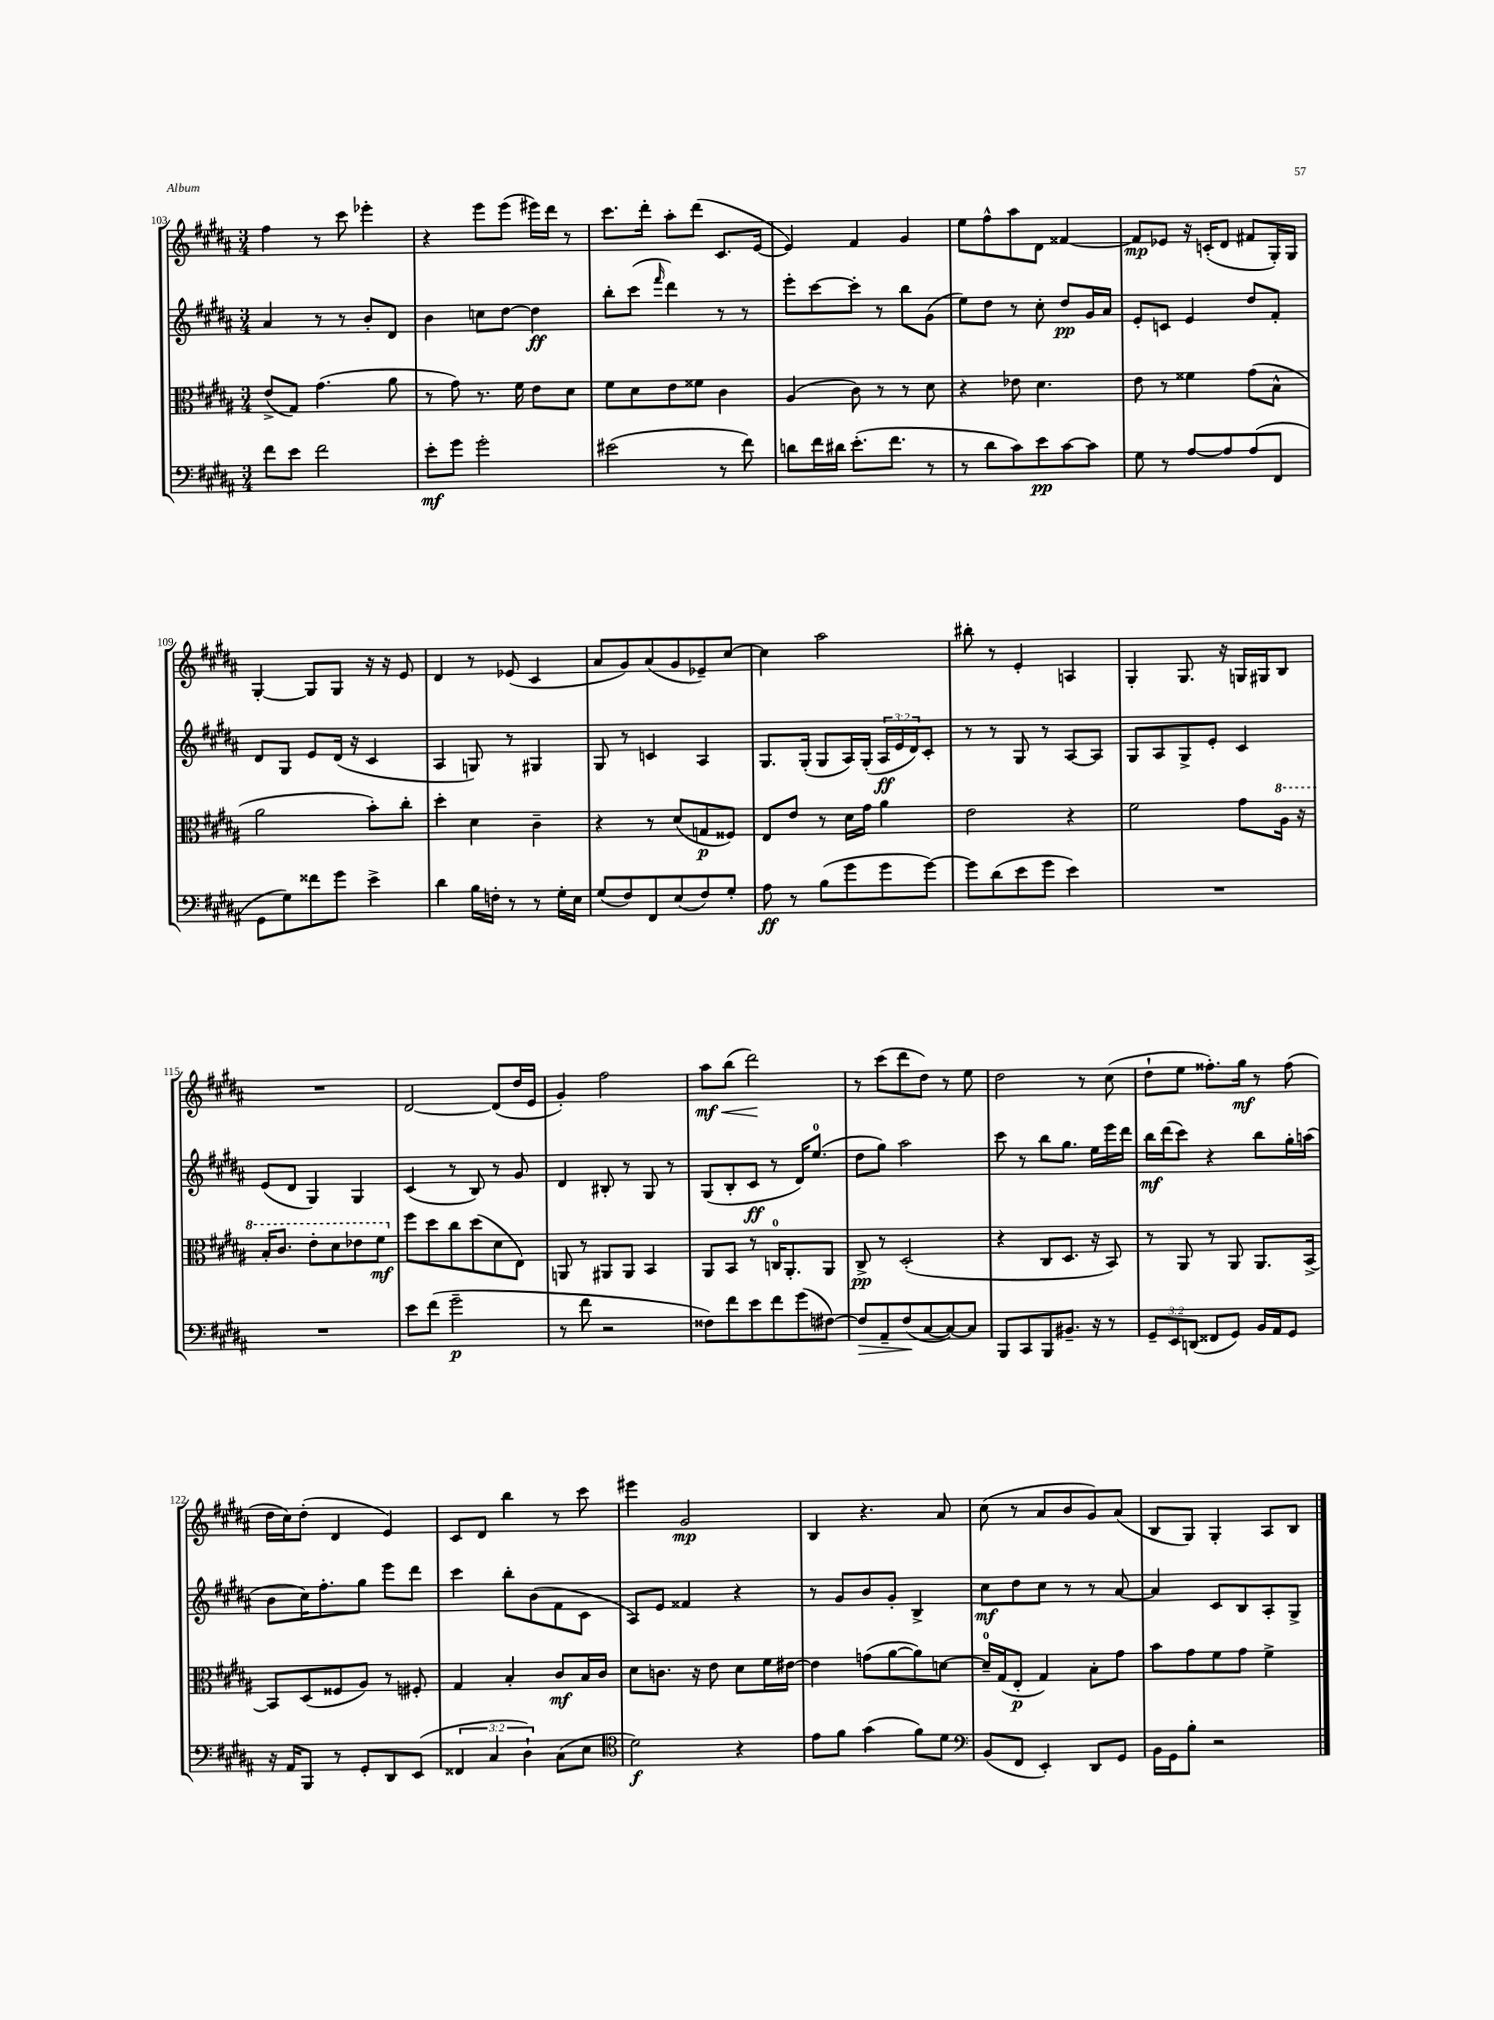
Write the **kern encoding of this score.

**kern	**kern	**kern	**kern
*staff4	*staff3	*staff2	*staff1
*clefF4	*clefC3	*clefG2	*clefG2
*k[f#c#g#d#a#]	*k[f#c#g#d#a#]	*k[f#c#g#d#a#]	*k[f#c#g#d#a#]
*M3/4	*M3/4	*M3/4	*M3/4
8f#	(8e^	4a#	4ff#
8e	8G#)	.	.
2f#	(4.g#	8r	8r
.	.	8r	8ccc#
.	.	8b'	4eee-'
.	8a#	8d#	.
=	=	=	=
8e'	8r	4b	4r
8g#	8g#)	.	.
2g#'	8.r	8cc	8eee
.	.	[8dd#	(8eee
.	16f#	.	.
.	8e	4dd#]	16eee#)
.	.	.	16ddd#
.	8d#	.	8r
=	=	=	=
(2e#	8f#	8bb'	8.ccc#
.	8d#	(8ccc#	.
.	.	.	16ddd#'
.	.	16qqfff#	.
.	8e	4ddd#)	8aa#'
.	8f##	.	(8ddd#
8r	4c#	8r	8.c#
8f#)	.	8r	.
.	.	.	[16e
=	=	=	=
8d	(4A#	8eee'	4e])
16f#	.	[8ccc#	.
16d#	.	.	.
(8.e'	8c#)	8ccc#']	4f#
.	8r	8r	.
8.f#	.	.	.
.	8r	8bb	4g#
8r	8d#	(8g#	.
=	=	=	=
8r	4r	8ee)	8ee
8d#	.	8dd#	8ff#^^
8c#)	8e-	8r	8aa#
8e	4.d#	8cc#'	8d#
[8c#	.	8dd#	[4f##
8c#]	.	16g#	.
.	.	16a#	.
=	=	=	=
8G#	8e	8e'	8f##]
8r	8r	8c	8e-
[8A#	4f##	4e	16r
.	.	.	(16c'
8A#]	.	.	8d#
(8A#	(8g#	8dd#	8f#
8FF#	8B^^	8f#'	16G#')
.	.	.	16G#
=	=	=	=
8GG#	2a#	8d#	[4G#'
8G#)	.	8G#	.
8f##	.	8e	8G#]
8g#	.	(16d#	8G#
.	.	16r	.
4e^	8b')	4c#	16r
.	.	.	16r
.	8cc#'	.	8e
=	=	=	=
4d#	4dd#'	4A#	4d#
16B	4d#	8G)	8r
16F'	.	.	.
8r	.	8r	(8e-
8r	4c#~	4G#	4c#
16G#'	.	.	.
16E	.	.	.
=	=	=	=
(8G#	4r	8G#	8a#
8F#)	.	8r	8g#)
8FF#	8r	4c	(8a#
(8E	(8d#	.	8g#
8F#)	8G	4A#	8e-~)
8G#'	8F##)	.	[8cc#
=	=	=	=
8A#	8E	8.G#	4cc#]
8r	8e	.	.
.	.	(16G#'	.
(8B	8r	8G#	2aa#
8g#	16d#	16A#)	.
.	16g#	(16G#'	.
8g#	4a#	24A#	.
.	.	24e	.
.	.	24d#)	.
[8g#)	.	8c#'	.
=	=	=	=
8g#]	2e	8r	8bb#'
(8d#	.	8r	8r
8e	.	8G#	4e'
8g#	.	8r	.
4e)	4r	[8A#	4A
.	.	8A#]	.
=	=	=	=
2.r	2f#	8G#	4G#'
.	.	8A#	.
.	.	8G#^	8.G#
.	.	8e'	.
.	.	.	16r
.	8g#	4c#	16G
.	.	.	16G#
.	16a#	.	8B
.	16r	.	.
=	=	=	=
2.r	16b'	(8e	2.r
.	8.cc#	.	.
.	.	8d#	.
.	8ee'	4G#)	.
.	8dd#	.	.
.	8ee-	4G#	.
.	8ff#	.	.
=	=	=	=
8e	8ff#	(4c#	[2d#
(8f#	8dd#	.	.
2g#~	8cc#	8r	.
.	(8dd#	8B)	.
.	8d#	8r	(8d#]
.	8E)	8g#	16dd#
.	.	.	16e
=	=	=	=
8r	8AA	4d#	4g#')
8f#	8r	.	.
2r	8AA#	8B#'	2ff#
.	8AA#	8r	.
.	4BB	8G#	.
.	.	8r	.
=	=	=	=
8F##)	8AA#	(8G#	8aa#
8f#	8BB	8B'	(8bb
8e	8r	8c#	2ddd#)
8f#	16C	8r	.
.	8.AA#'	.	.
(8g#	.	16d#)	.
.	.	(8.ee	.
[8F#)	8AA#	.	.
=	=	=	=
8F#]	8C#^	8dd#	8r
8AA#~	8r	8gg#)	(8ccc#
(8F#	(2D#'	2aa#	8ddd#
[8C#	.	.	8dd#)
8C#_)	.	.	8r
8C#]	.	.	8ee
=	=	=	=
8BBB	4r	8ccc#	2dd#
8CC#	.	8r	.
8BBB	8C#	8bb	.
8.BB#~	8.D#	8.gg#	.
.	.	.	8r
16r	16r	16ee	.
8r	8BB)	16eee	(8cc#
.	.	16ddd#	.
=	=	=	=
12GG#~	8r	16bb	8dd#`
.	.	(16ddd#	.
12EE	.	.	.
.	8AA#	8ccc#)	8ee
(12DD	.	.	.
8FF##	8r	4r	8.ff##')
8GG#)	8AA#	.	.
.	.	.	16gg#
16BB	8.AA#	8bb	8r
16AA#	.	.	.
8GG#	.	16gg#'	(8ff##
.	[16BB^	(16aa	.
=	=	=	=
16r	8BB]	8b	16dd#
16AA#	.	.	16cc#)
8BBB	(8D#	16cc#)	(8dd#'
.	.	8.ff#'	.
8r	8F##	.	4d#
8GG#'	8A#)	8gg#	.
8DD#	8r	8eee	4e)
(8EE	8F#'	8ddd#	.
=	=	=	=
6FF##	4G#	4ccc#	8c#
.	.	.	8d#
6C#	.	.	.
.	4B'	8bb'	4bb
6D#`)	.	.	.
.	.	(8b	.
(8C#	8c#	8f#	8r
8E	16B	8c#	8ccc#
.	16c#	.	.
=	=	=	=
*clefC4	*	*	*
2d#)	8d#	8A#)	4eee#
.	8.c	8e	.
.	.	4f##	2g#
.	16r	.	.
.	8e	.	.
4r	8d#	4r	.
.	16f#	.	.
.	[16e#	.	.
=	=	=	=
8e	4e#]	8r	4B
8f#	.	8g#	.
(4g#	(8g	8b	4.r
.	[8a#	8g#'	.
8f#)	8a#])	4B^	.
8d#	[8d	.	8a#
=	=	=	=
*clefF4	*	*	*
(8BB	16d~]	8cc#	(8cc#
.	(16G#	.	.
8FF#	8E'	8dd#	8r
4EE')	4G#)	8cc#	8a#
.	.	8r	8b
8DD#	8B'	8r	8g#)
8GG#	8g#	[8a#	(8a#
=	=	=	=
16BB	8b	4a#]	8B
16GG#	.	.	.
8B'	8g#	.	8G#)
2r	8f#	8c#	4G#'
.	8g#	8B	.
.	4f#^	8A#'	8A#
.	.	8G#^	8B
==	==	==	==
*-	*-	*-	*-
